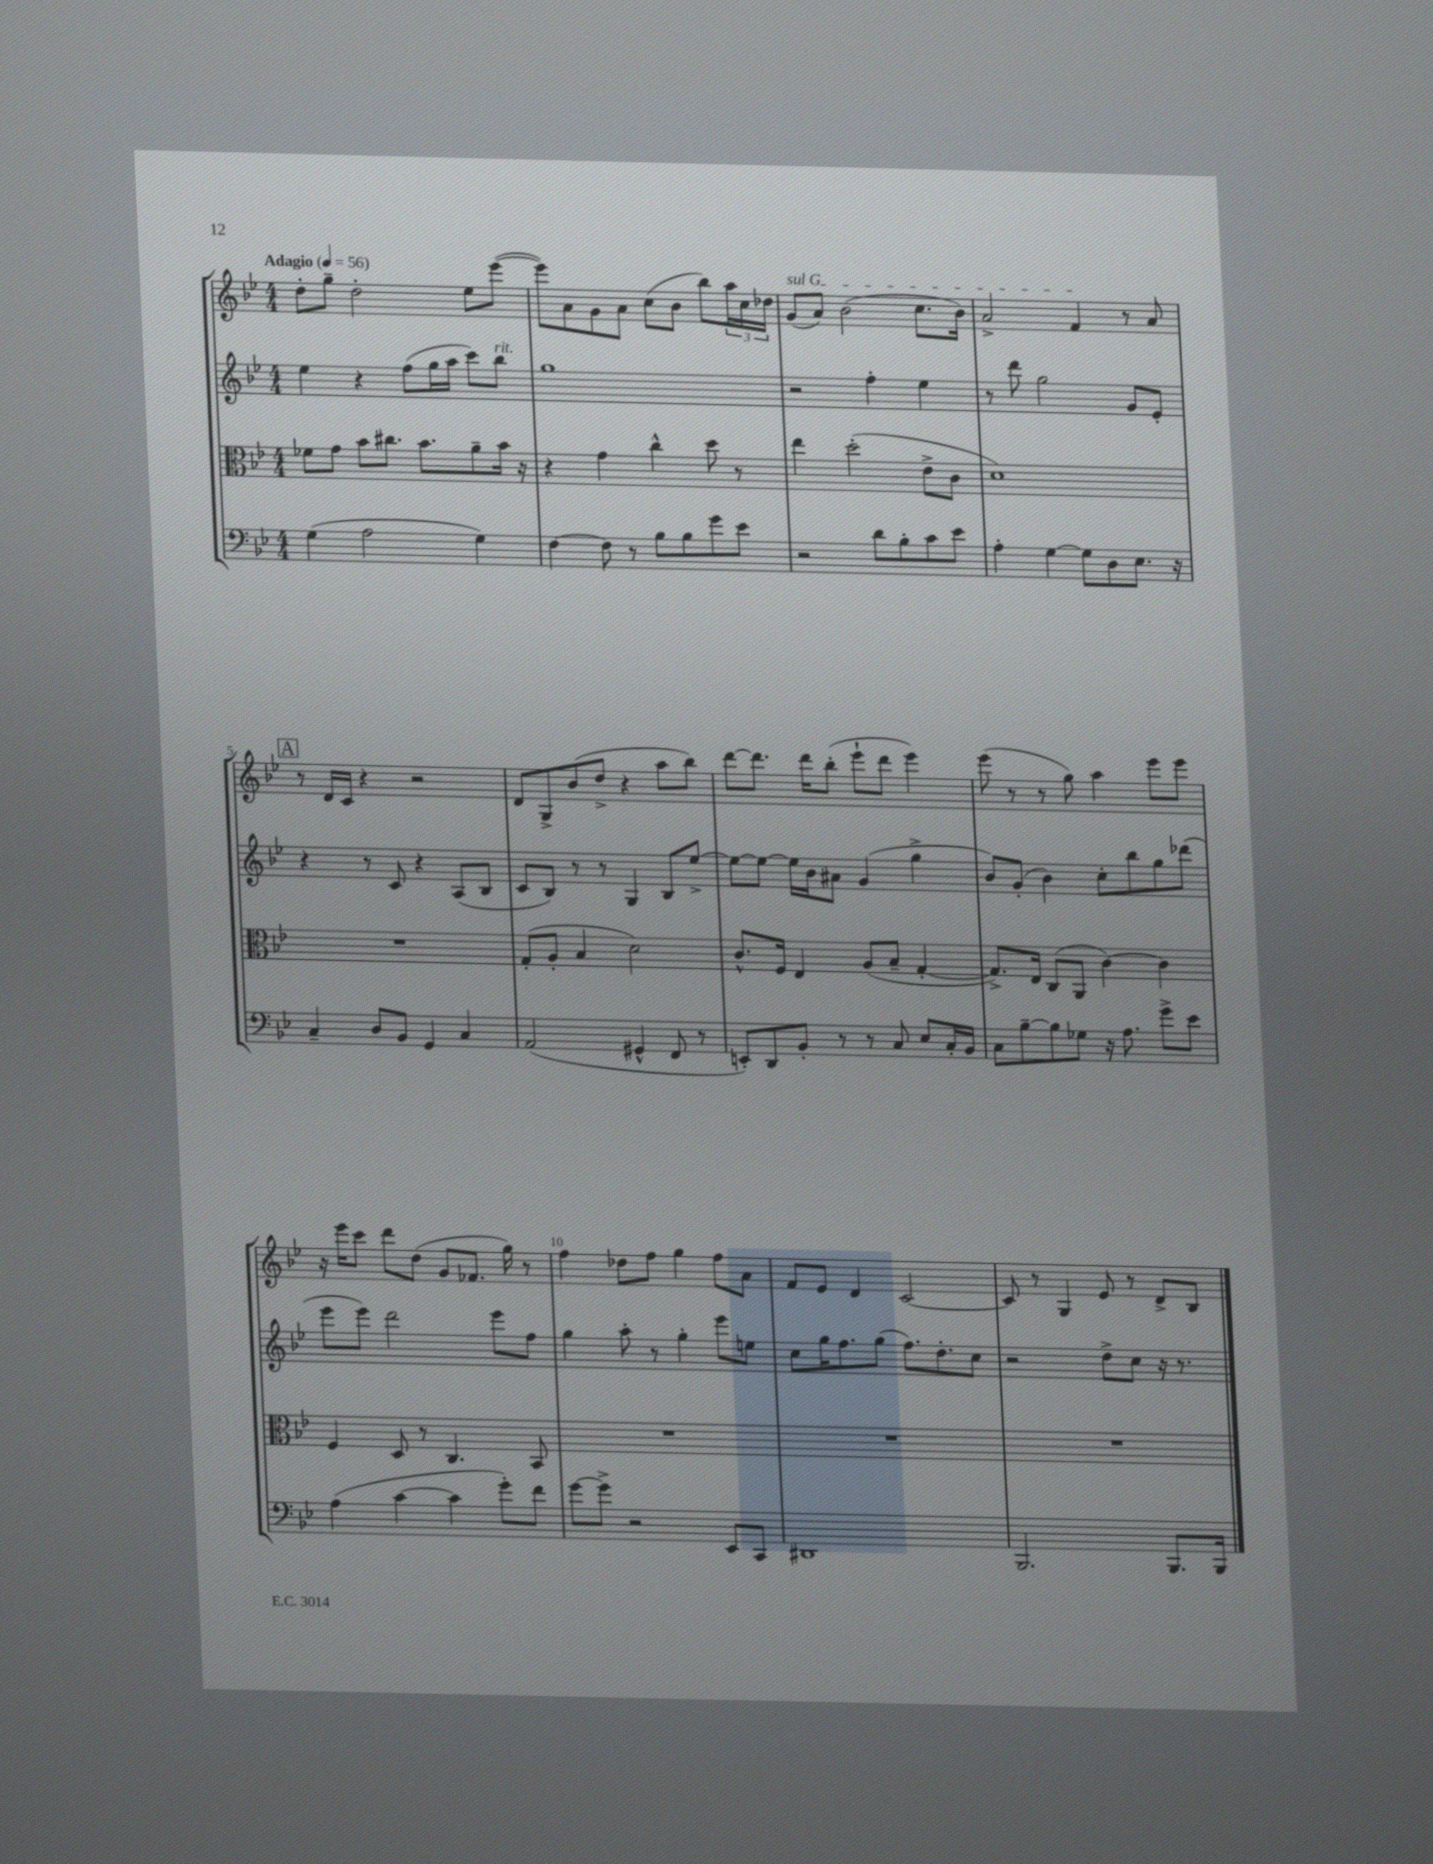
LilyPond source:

<<
\new StaffGroup <<
\new Staff = "s0" {
    \clef treble \key bes \major \numericTimeSignature \time 4/4 \tempo "Adagio" 4 = 56
    d''8-. g''8-- d''2-. ees''8 ees'''8~( |
    ees'''8) a'8 g'8 a'8 c''8( bes'8 bes''8) \tuplet 3/2 { a''16 c''16 des''16 } |
    \once \override TextSpanner.bound-details.left.text = \markup { \italic "sul G" } g'8\startTextSpan( a'8) bes'2( c''8. bes'16) |
    a'2-> f'4\stopTextSpan r8 a'8 |
    \mark \markup { \box "A" } r8 d'16 c'16 r4 r2 |
    d'8 g8-> bes'8( d''8-> r4 a''8 bes''8) |
    d'''8~ d'''8. d'''16 bes''8-.( ees'''8-! d'''8 ees'''4) |
    ees'''8( r8 r8 g''8) a''4 ees'''8 ees'''8 |
    r16 ees'''16 c'''8 d'''8 d''8( g'8 fes'8. g''16) r8 |
    f''4 des''8 f''8 g''4 f''8 a'8 |
    f'8 ees'8 d'4 c'2~ |
    c'8 r8 g4 ees'8 r8 d'8-> bes8 \bar "|." |
}
\new Staff = "s1" {
    \clef treble \key bes \major \numericTimeSignature \time 4/4
    ees''4 r4 f''8( g''16 a''16 c'''8) bes''8^\markup { \italic "rit." } |
    g''1 |
    r2 f''4-. ees''4 |
    r8 d'''8 g''2 g'8 ees'8-. |
    \mark \markup { \box "A" } r4 r8 c'8 r4 a8( bes8 |
    c'8 bes8) r8 r8 g4 bes8 ees''8~-> |
    ees''8~ ees''8~ ees''16 bes'16 ais'8 g'4( g''4-> |
    bes'8) g'8-.( bes'4) c''8-. bes''8 g''8 des'''8( |
    ees'''8 ees'''8) d'''2 ees'''8 f''8 |
    g''4 a''8-. r8 g''4-. ees'''8 e''8 |
    c''8 g''16 f''8. g''8( f''8.) d''8.-. c''8 |
    r2 d''8-> c''8 r16 r8. \bar "|." |
}
\new Staff = "s2" {
    \clef alto \key bes \major \numericTimeSignature \time 4/4
    fes'8 g'8 bes'8 cis''8. bes'8. a'8-- bes'16 r16 |
    r4 g'4 c''4-^ d''8 r8 |
    ees''4 d''2-.( ees'8-> c'8 |
    d'1) |
    \mark \markup { \box "A" } R1 |
    g8-.( a8-. bes4 d'2) |
    c'8.-^ f16 ees4 a8( bes8-- g4~-. |
    g8.->) ees16 c8( a,8 c'4~) c'4 |
    f4 d8 r8 c4. bes,8 |
    R1 |
    R1 |
    R1 \bar "|." |
}
\new Staff = "s3" {
    \clef bass \key bes \major \numericTimeSignature \time 4/4
    g4( a2 g4) |
    f4~ f8 r8 bes8 bes8 g'8 ees'8 |
    r2 d'8 bes8-. c'8 ees'8 |
    a4-. g4~ g8 d8 ees8. r16 |
    \mark \markup { \box "A" } c4-- d8 bes,8 g,4 c4 |
    a,2( gis,4-^ f,8 r8 |
    e,8-.) d,8 bes,8-. r8 r8 c8 ees8 c16-. bes,16 |
    c8 bes8~-- bes8 ges8 r16 a8. g'8-> ees'8 |
    a4( c'4~ c'4 g'8-.) f'8 |
    g'8~ g'8-> r2 ees,8 c,8 |
    dis,1 |
    bes,,2. bes,,8. bes,,16 \bar "|." |
}
>>
>>
\layout { \context { \Score \override BarNumber.break-visibility = ##(#f #t #t) barNumberVisibility = #(every-nth-bar-number-visible 5) } }
